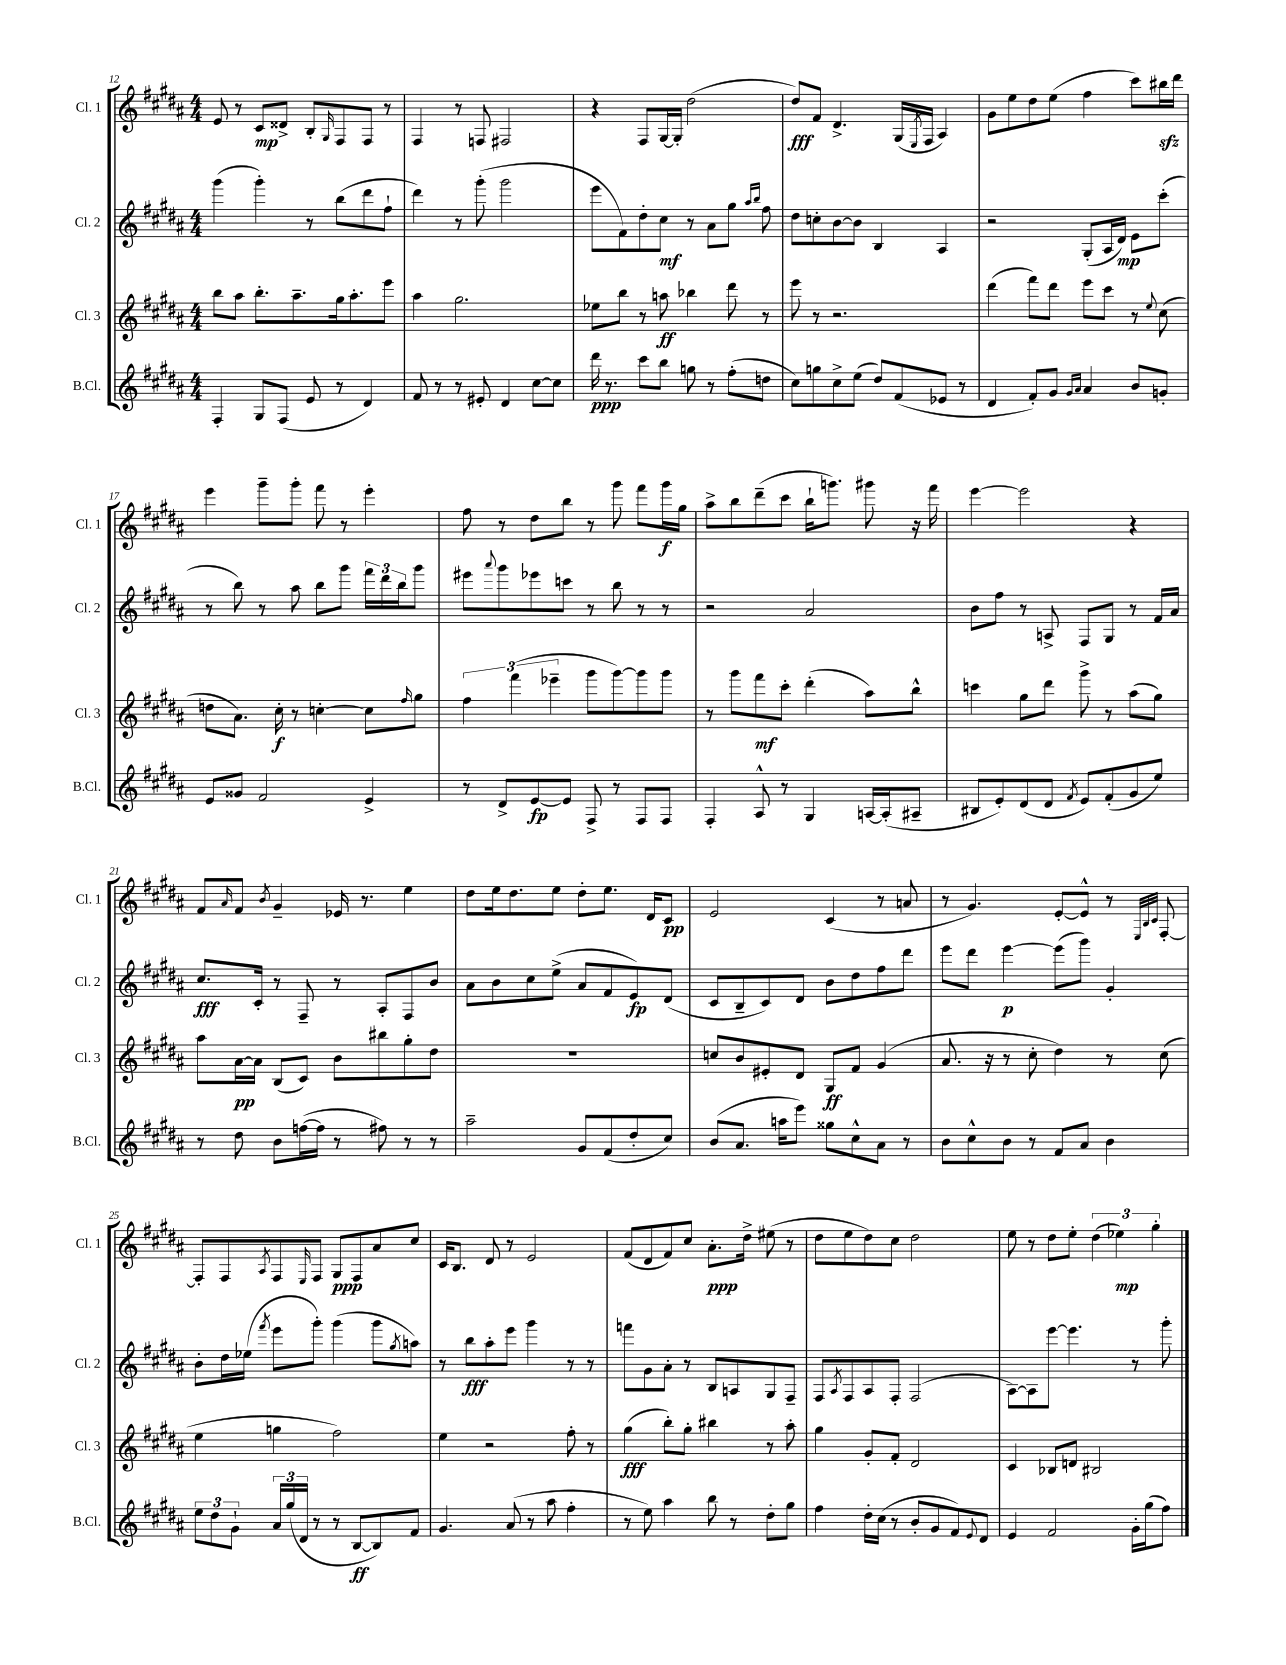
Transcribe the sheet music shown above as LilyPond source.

<<
\new StaffGroup <<
\new Staff = "s0" \with { instrumentName = "Cl. 1" shortInstrumentName = "Cl. 1" } {
    \clef treble \key b \major \numericTimeSignature \time 4/4
    e'8 r8 cis'8\mp disis'8-> b8-. \grace { gis16 } fis8 fis8 r8 |
    fis4 r8 f8 fis2 |
    r4 fis8 gis16~ gis16-. dis''2( |
    dis''8\fff) fis'8 dis'4.-> gis16( \acciaccatura { e8 } fis16 ais4) |
    gis'8 e''8 dis''8 e''8( fis''4 cis'''8) bis''16\sfz dis'''16 |
    e'''4 gis'''8-- gis'''8-. fis'''8 r8 e'''4-. |
    fis''8 r8 dis''8 b''8 r8 gis'''8 fis'''8 gis'''16\f gis''16 |
    ais''8-> b''8 dis'''8--( cis'''8 b''16-! g'''8.) gis'''8 r16 fis'''16 |
    e'''4~ e'''2 r4 |
    fis'8 \grace { ais'16 } fis'8 \acciaccatura { b'8 } gis'4-- ees'16 r8. e''4 |
    dis''8 e''16 dis''8. e''8 dis''8-. e''8. dis'16 cis'8\pp |
    e'2 cis'4( r8 a'8 |
    r8 gis'4.) e'8~-. e'8-^ r8 \grace { e32 b32 cis'32 } fis8~-. |
    fis8-. fis8 \acciaccatura { ais8 } fis8 \grace { e16 } fis8 gis8\ppp fis8 ais'8 cis''8 |
    cis'16 b8. dis'8 r8 e'2 |
    fis'8( dis'8 fis'8) cis''8 ais'8.-.\ppp dis''16-> eis''8( r8 |
    dis''8 e''8 dis''8) cis''8 dis''2 |
    e''8 r8 dis''8 e''8-. \tuplet 3/2 { dis''4( ees''4\mp) gis''4-. } \bar "|." |
}
\new Staff = "s1" \with { instrumentName = "Cl. 2" shortInstrumentName = "Cl. 2" } {
    \clef treble \key b \major \numericTimeSignature \time 4/4
    gis'''4( gis'''4-.) r8 b''8( dis'''8 fis''8-! |
    dis'''4) r8 gis'''8-.( gis'''2 |
    e'''8 fis'8) dis''8-. cis''8\mf r8 ais'8 gis''8 \grace { ais''16 b''16 } fis''8 |
    dis''8 c''8-. b'8~ b'8 b4 ais4 |
    r2 gis8-.( ais16 dis'16\mp) e'8 cis'''8-.( |
    r8 b''8) r8 ais''8 b''8 gis'''8 \tuplet 3/2 { fis'''16 dis'''16 b''16 } gis'''8 |
    eis'''8 \appoggiatura { ais'''8 } gis'''8 ees'''8 c'''8 r8 b''8 r8 r8 |
    r2 ais'2 |
    b'8 fis''8 r8 a8-> fis8 gis8 r8 fis'16 ais'16 |
    cis''8.\fff cis'16-. r8 fis8-- r8 ais8-. fis8 b'8 |
    ais'8 b'8 cis''8 e''8->( ais'8 fis'8 e'8\fp) dis'8( |
    cis'8 b8-- cis'8) dis'8 b'8 dis''8 fis''8 dis'''8 |
    e'''8 dis'''8 e'''4~\p e'''8( gis'''8) gis'4-. |
    b'8-. dis''16 ees''16( \acciaccatura { fis'''8 } e'''8 gis'''8-.) gis'''4( gis'''8 \acciaccatura { gis''8 } a''8) |
    r8 b''8\fff ais''8-. e'''8 gis'''4 r8 r8 |
    f'''8 gis'8 ais'8-. r8 b8 a8 gis8 fis8-- |
    fis8 \acciaccatura { ais8 } fis8 ais8 fis8-. fis2( |
    ais8~) ais8 e'''8~ e'''4. r8 gis'''8-. \bar "|." |
}
\new Staff = "s2" \with { instrumentName = "Cl. 3" shortInstrumentName = "Cl. 3" } {
    \clef treble \key b \major \numericTimeSignature \time 4/4
    b''8 ais''8 b''8.-. ais''8.-- gis''16 ais''8.-. e'''8 |
    ais''4 gis''2. |
    ees''8 b''8 r8 a''8\ff bes''4 dis'''8 r8 |
    e'''8 r8 r2. |
    dis'''4( fis'''8) dis'''8 e'''8 cis'''8 r8 \appoggiatura { e''8 } cis''8( |
    d''8 ais'8.) cis''16-.\f r8 c''4~-. c''8 \grace { fis''16 } gis''8 |
    \tuplet 3/2 { fis''4 fis'''4( ees'''4-- } gis'''8 gis'''8~) gis'''8 gis'''8 |
    r8 gis'''8 fis'''8\mf cis'''8-. dis'''4-.( ais''8) b''8-^ |
    c'''4 gis''8 dis'''8 gis'''8-> r8 ais''8( gis''8) |
    ais''8 ais'16~\pp ais'16 b8( cis'8) b'8 bis''8 gis''8-. dis''8 |
    R1 |
    c''8 b'8 eis'8-. dis'8 gis8\ff fis'8 gis'4( |
    ais'8. r16 r8 cis''8-. dis''4) r8 cis''8( |
    e''4 g''4 fis''2) |
    e''4 r2 fis''8-. r8 |
    gis''4\fff( b''8-.) gis''8-. bis''4 r8 ais''8-. |
    gis''4 gis'8-. fis'8-. dis'2 |
    cis'4 bes8 d'8 bis2 \bar "|." |
}
\new Staff = "s3" \with { instrumentName = "B.Cl." shortInstrumentName = "B.Cl." } {
    \clef treble \key b \major \numericTimeSignature \time 4/4
    fis4-. gis8 fis8( e'8 r8 dis'4) |
    fis'8 r8 r8 eis'8-. dis'4 cis''8~ cis''8 |
    dis'''16\ppp r8. cis'''8 b''8 g''8 r8 fis''8-.( d''8 |
    cis''8) g''8 cis''8-> e''8( dis''8) fis'8( ees'8 r8 |
    dis'4 fis'8-.) gis'8 \grace { gis'16 ais'16 } ais'4 b'8 g'8-. |
    e'8 gisis'8 fis'2 e'4-> |
    r8 dis'8-> e'8~\fp e'8 fis8-> r8 fis8 fis8 |
    fis4-. ais8-^ r8 gis4 a16~ a16-.( ais8-- |
    bis8 e'8-.) dis'8( dis'8 \acciaccatura { fis'8 } e'8) fis'8-.( gis'8 e''8) |
    r8 dis''8 b'8 f''16~( f''16 r8 fis''8) r8 r8 |
    ais''2-- gis'8 fis'8( dis''8-. cis''8) |
    b'8( ais'8. a''16 e'''8) gisis''8 cis''8-^ ais'8 r8 |
    b'8 cis''8-^ b'8 r8 fis'8 ais'8 b'4 |
    \tuplet 3/2 { e''8 dis''8 gis'8-! } \tuplet 3/2 { ais'16 gis''16( dis'16 } r8 r8 b8~\ff b8) fis'8 |
    gis'4. ais'8( r8 ais''8 fis''4-. |
    r8 e''8) ais''4 b''8 r8 dis''8-. gis''8 |
    fis''4 dis''16-. cis''16( r8 b'8-. gis'8 fis'8) \appoggiatura { e'8 } dis'8 |
    e'4 fis'2 gis'16-. gis''16( fis''8) \bar "|." |
}
>>
>>
\layout { \context { \Score currentBarNumber = #12 } }
